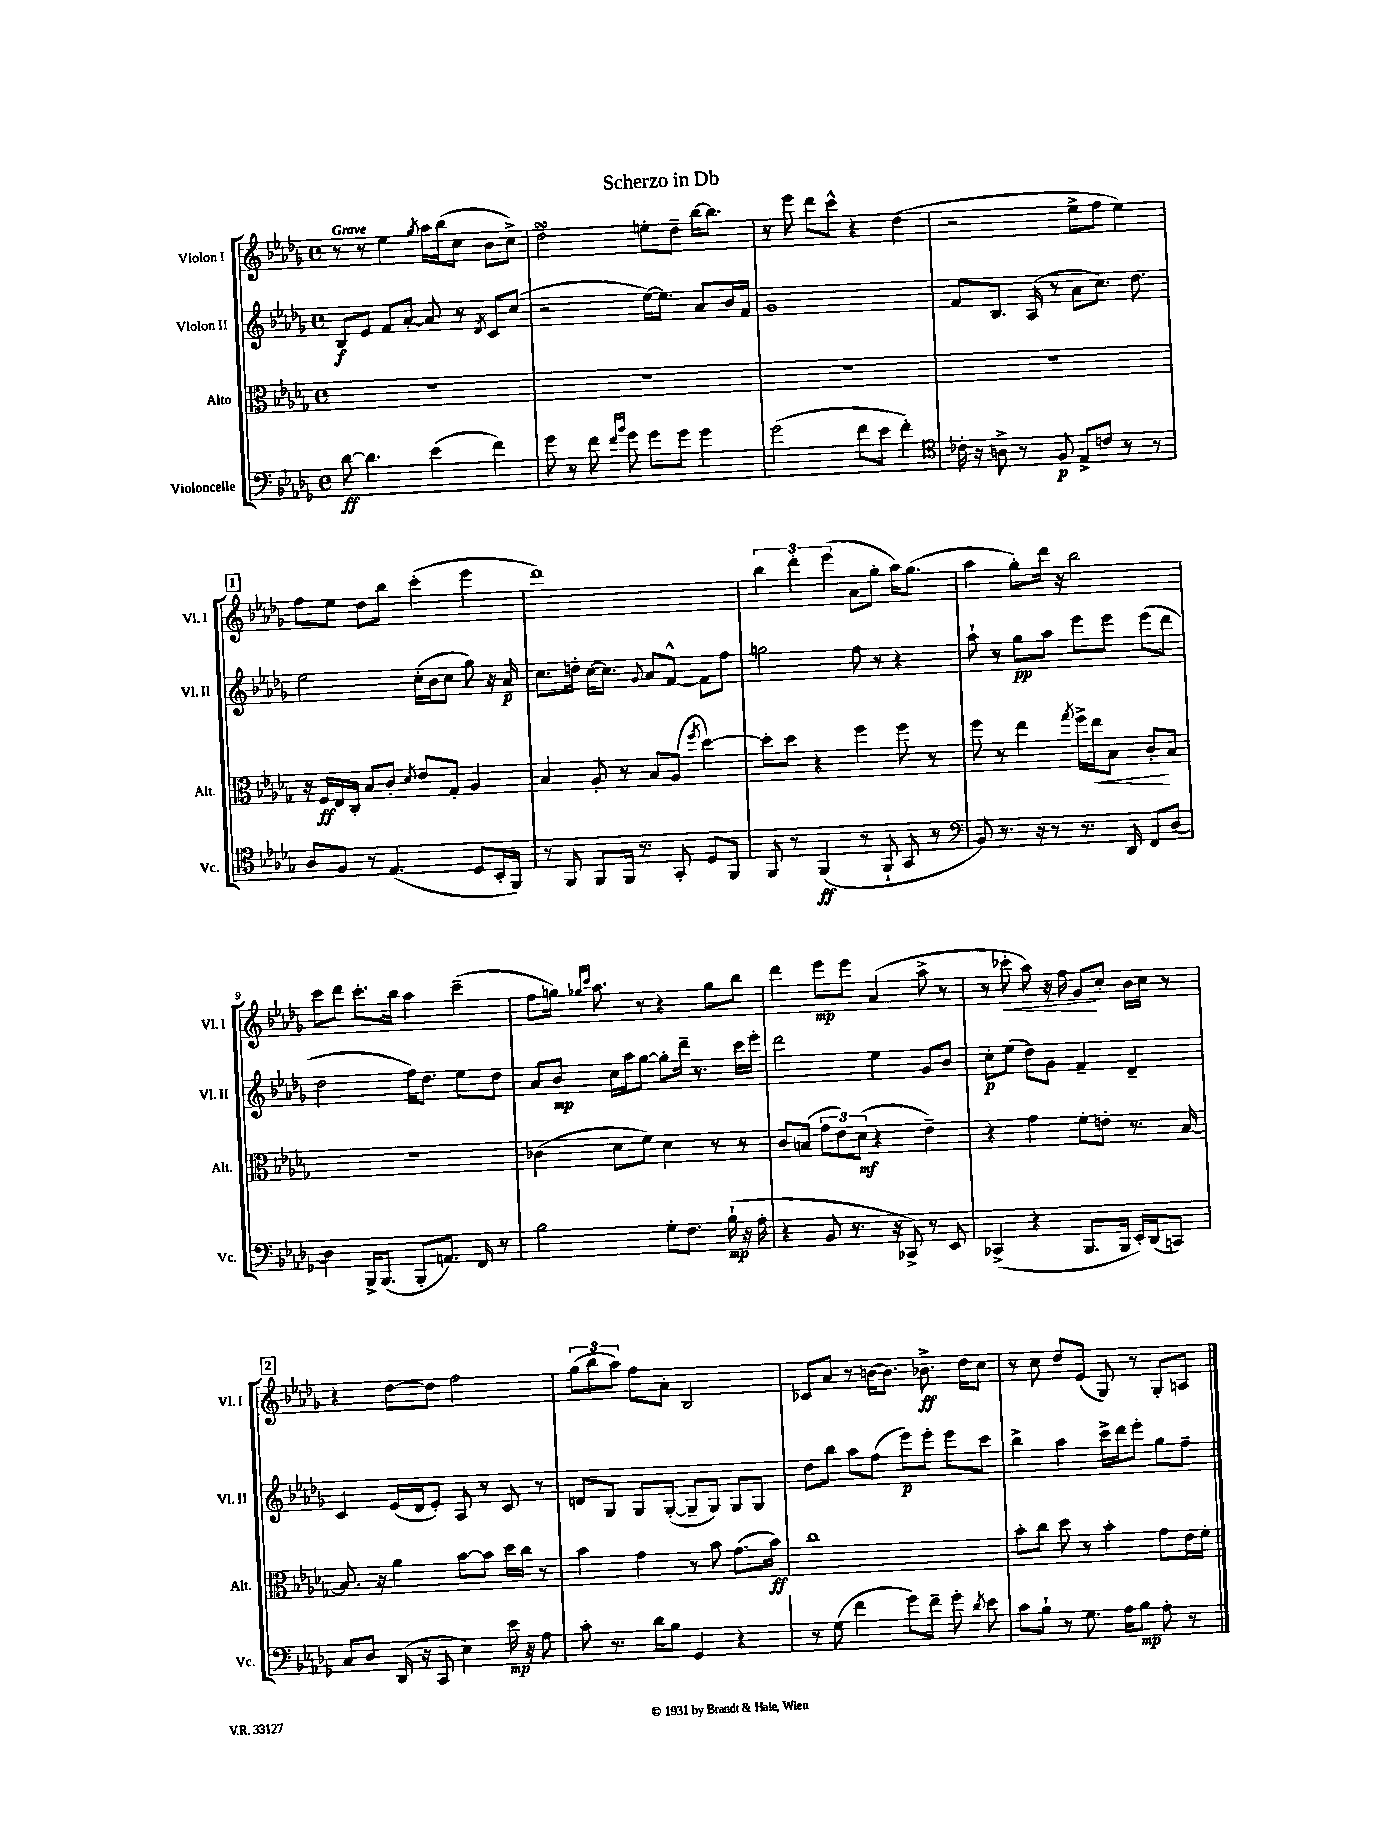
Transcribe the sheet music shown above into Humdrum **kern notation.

**kern	**kern	**kern	**kern
*staff4	*staff3	*staff2	*staff1
*clefF4	*clefC3	*clefG2	*clefG2
*k[b-e-a-d-g-]	*k[b-e-a-d-g-]	*k[b-e-a-d-g-]	*k[b-e-a-d-g-]
*M4/4	*M4/4	*M4/4	*M4/4
*met(c)	*met(c)	*met(c)	*met(c)
[8d-	1r	8B-	8r
4.d-]	.	8e-	8r
.	.	8f	4ee-
.	.	[8a-'	.
.	.	.	8qgg-
(4e-	.	8a-]	16aa-
.	.	.	(16bb-
.	.	8r	8cc
.	.	8qd-	.
4f)	.	8c	8b-
.	.	(8cc	8cc^)
=	=	=	=
8g-	1r	2r	2dd-
8r	.	.	.
8f	.	.	.
16qqf	.	.	.
16qqb-	.	.	.
8g-	.	.	.
8g-	.	[16ee-)	8ee'
.	.	8.ee-]	.
8g-	.	.	8dd-~
4g-	.	8a-	[16bb-
.	.	.	8.bb-]
.	.	16b-	.
.	.	16f	.
=	=	=	=
(2g-	1r	1g-	8r
.	.	.	8eee-
.	.	.	8ddd-
.	.	.	8ccc^^
8f	.	.	4r
8e-	.	.	.
4f')	.	.	(4dd-
=	=	=	=
*clefC4	*	*	*
16c-'	1r	8f	2r
16r	.	.	.
8A^	.	8.B-	.
8r	.	.	.
.	.	(16A-	.
8F	.	8r	.
8E-^	.	8a-	8ee-^
8c	.	8.cc)	8ff
8r	.	.	4ee-)
.	.	8.dd-	.
8r	.	.	.
=	=	=	=
8A-	16r	2ee-	8ff
.	16F	.	.
8F	16E-	.	8ee-
.	16C'	.	.
8r	8B-	.	8dd-
(4.E-	8c'	.	8bb-
.	8qd-	.	.
.	8e-	(16cc'	(4ccc'
.	.	16b-	.
.	8G-'	8cc	.
8D-	4A-	8gg-)	4eee-
16BB-'	.	16r	.
16FF)	.	16a-	.
=	=	=	=
8r	4B-	8.cc	1ddd-)
8FF	.	.	.
.	.	16dd'	.
8FF	8A-'	[16cc	.
.	.	8.cc]	.
16FF	8r	.	.
8.r	.	.	.
.	.	8qqg-	.
.	8B-	8a-	.
8GG-'	(8A-	[8f^^	.
.	8qff	.	.
8D-	[4dd-)	8f]	.
8FF	.	8ff	.
=	=	=	=
8FF	8dd-']	2gg	6bb-
8r	8dd-	.	.
.	.	.	6ddd-'
(4FF	4r	.	.
.	.	.	(6eee-
8r	4ff	8ff	8a-
8FF`	.	8r	8gg-'
8GG-	8ff	4r	16aa-)
.	.	.	(8.gg-
8r	8r	.	.
=	=	=	=
*clefF4	*	*	*
8BB-)	8ff	8aa-`	4aa-
8.r	8r	8r	.
.	4ee-	8gg-	8gg-')
16r	.	.	.
8r	.	8aa-	16ddd-
.	.	.	16r
.	8qgg-	.	.
8.r	16ff^	8eee-	2bb-
.	16ee-	.	.
.	8B-	8eee-	.
16DD-	.	.	.
8FF	8c'	(8eee-	.
[8D-	8B-	8ddd-	.
=	=	=	=
4D-]	1r	2dd-	8ccc
.	.	.	8ddd-
16BBB-^	.	.	8.ccc'
(8.BBB-	.	.	.
.	.	.	16bb-
8BBB-'	.	16ff)	4aa-
.	.	8.dd-	.
8.AA)	.	.	.
.	.	8ee-	(4ccc~
16FF	.	.	.
8r	.	8dd-	.
=	=	=	=
2B-	(4c-	8a-	8ff
.	.	8b-	16gg)
.	.	.	16qqgg-
.	.	.	16qqccc
.	.	.	8.aa-
.	8d-	16cc	.
.	.	16aa-	.
.	8f)	[8gg-	8r
8G-'	4d-	8gg-']	4r
8.F	.	16ddd-~	.
.	.	8.r	.
.	8r	.	8gg-
(16B-`	.	.	.
16r	8r	16ccc	8bb-
16A-'	.	16eee-'	.
=	=	=	=
4r	8c	2ddd-	4ddd-
.	(8B	.	.
8BB-	12g-	.	8eee-
.	12e-)	.	.
8.r	.	.	8eee-
.	(12d-	.	.
.	4r	4ee-	(4a-
16r	.	.	.
8CC-^)	.	.	.
8r	4e-~)	8g-	8aa-^
8EE-	.	8b-	8r
=	=	=	=
(4CC-^	4r	8cc'	8r
.	.	(8ee-	8ccc-'
4r	4g-	8dd-)	8aa-)
.	.	8g-	16r
.	.	.	16ff
8.BBB-	8f'	4f~	8g-
.	8e'	.	8cc'
16BBB-	.	.	.
16EE-')	8.r	4d-~	16b-
(16DD-	.	.	16cc
8CC)	.	.	8r
.	[16B-	.	.
=	=	=	=
8C	8.B-]	4c	4r
8D-	.	.	.
.	16r	.	.
(16DD-	4a-	(16e-	[8dd-
16r	.	16d-	.
8CC	.	8e-')	8dd-]
4E-)	[8b-	8A-	2ff
.	8b-]	8r	.
16e-	16dd-	8c	.
16r	16cc	.	.
8A-	8r	8r	.
=	=	=	=
8c'	4b-	8d	(12gg-
.	.	.	12bb-
8.r	.	8G-	.
.	.	.	12aa-)
.	4g-	8G-	8ff
16d-	.	.	.
8B-	.	([8G-'	8a-'
4GG-	8r	8G-~]	2B-
.	8b-	8G-)	.
4r	(8.g-	8G-	.
.	.	8G-	.
.	16b-)	.	.
=	=	=	=
8r	1cc	8dd-	8c-
(8G-	.	8bb-	8a-
4f	.	8aa-	8r
.	.	(8ff	[16b
.	.	.	8.b]
8g-)	.	8eee-)	.
8f~	.	8eee-'	8.b-^
8g-'	.	8eee-	.
.	.	.	16dd-
8qd-	.	.	.
8e-	.	8ccc	8cc
=	=	=	=
8c	8b-'	4bb-^	8r
8B-`	8cc	.	8cc
8r	8dd-	4aa-	8dd-
8.G-	8r	.	(8e-
.	4b-'	16ccc^	8G-)
16A-	.	16ddd-	.
8B-	.	8eee-'	8r
8A-'	8g-	8gg-	8G-'
8r	16e-	8ff~	8A
.	16f'	.	.
==	==	==	==
*-	*-	*-	*-
